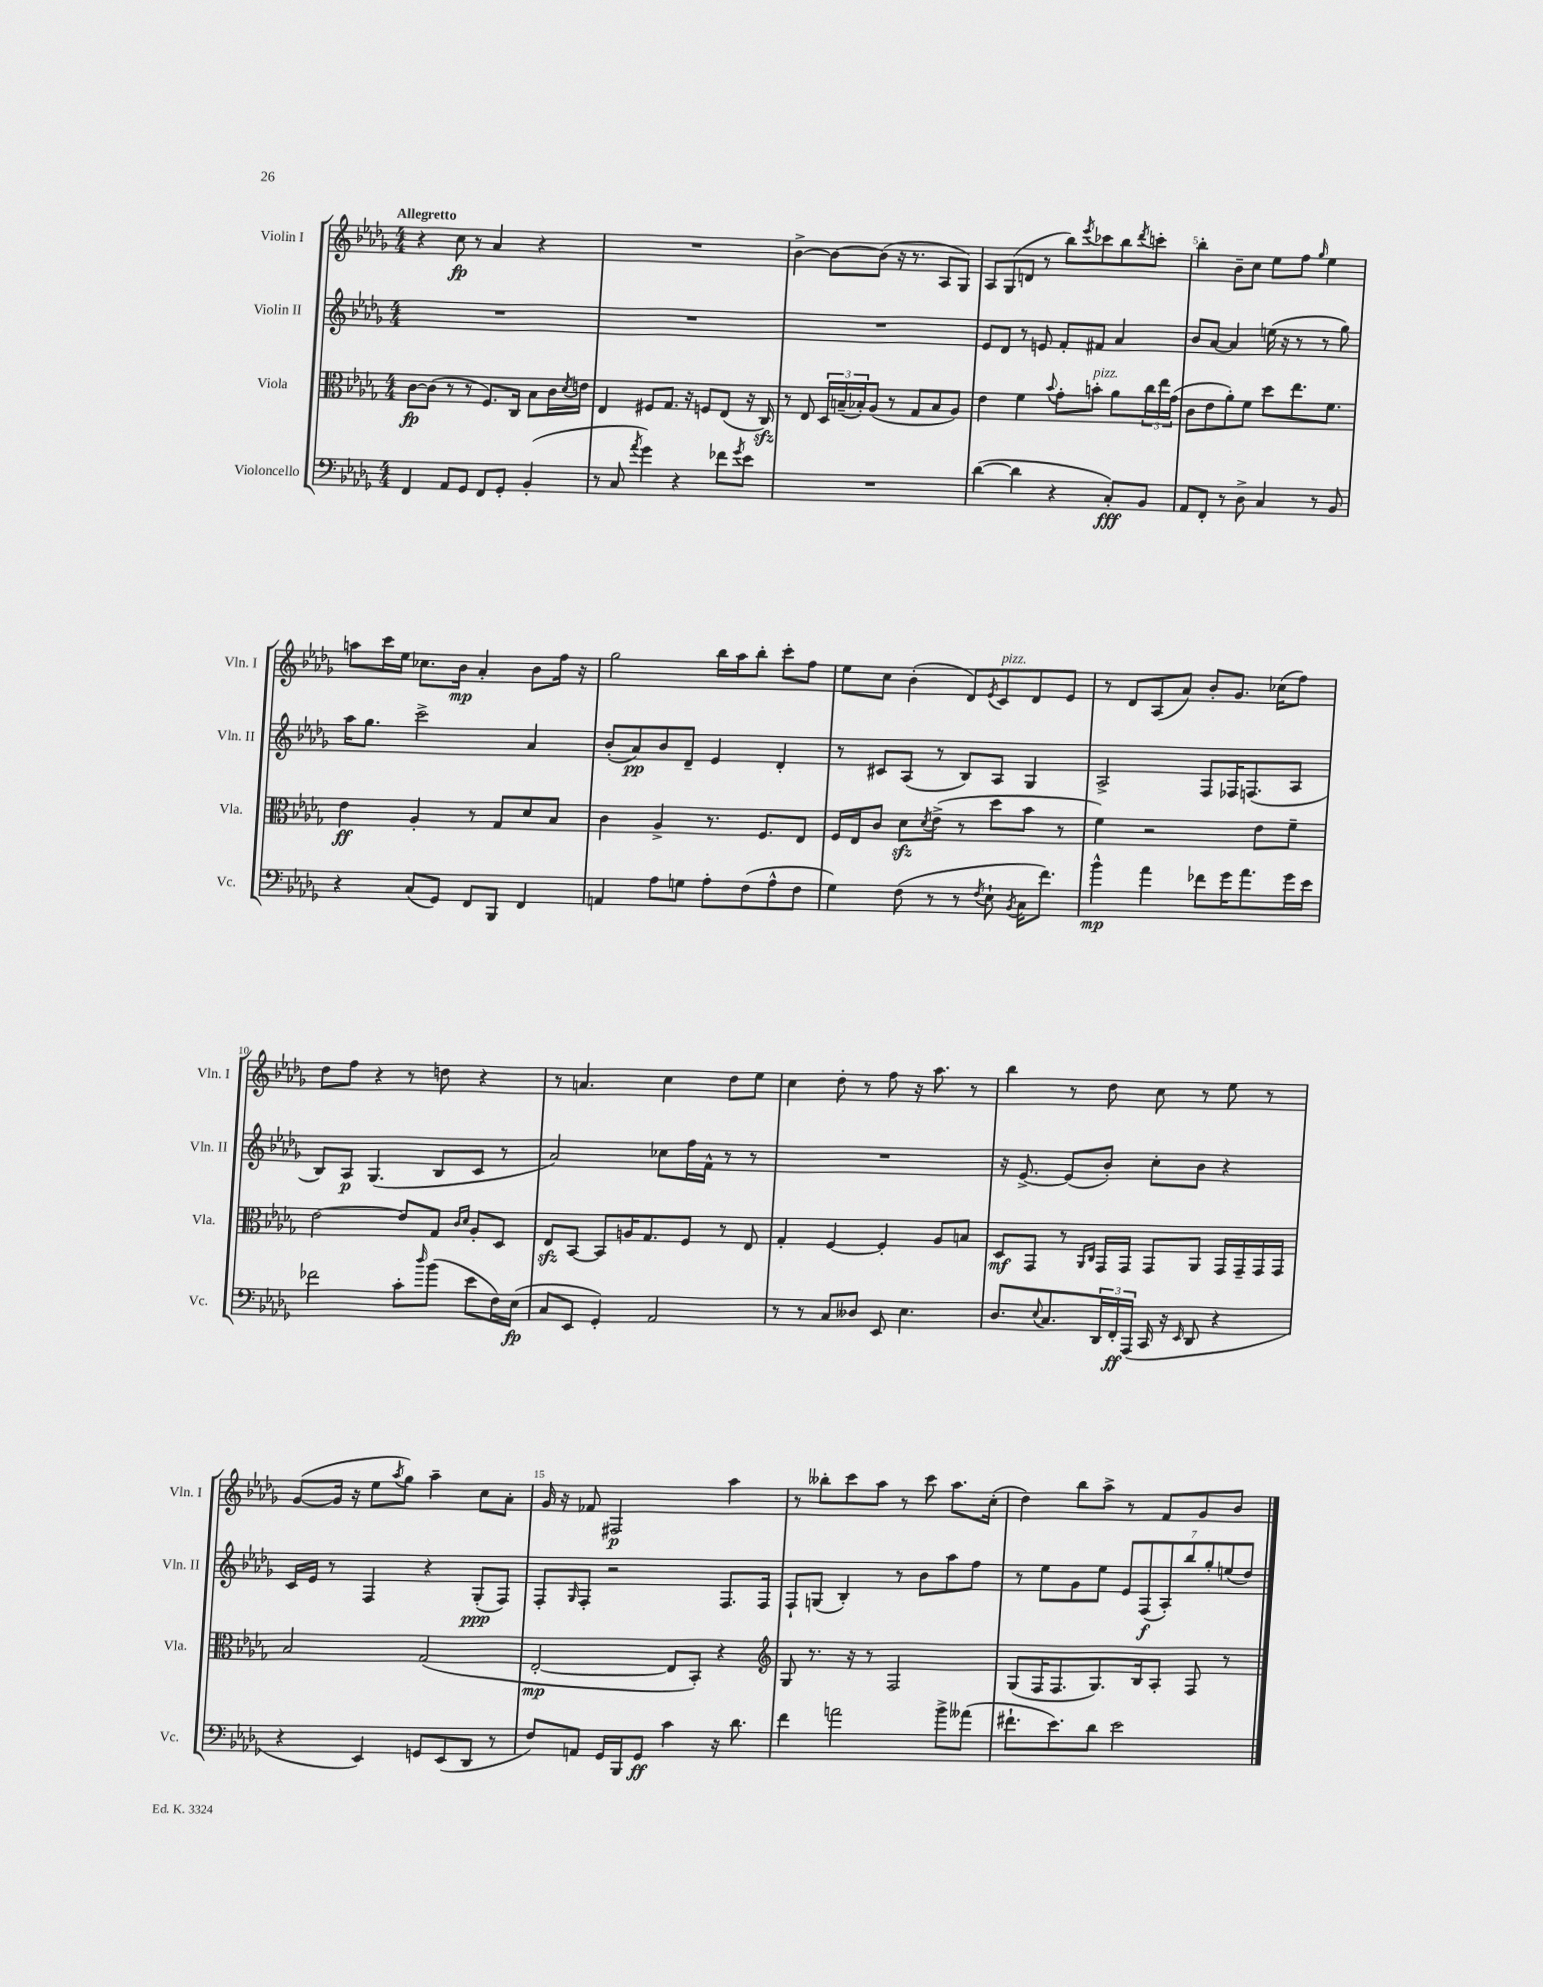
<<
\new StaffGroup <<
\new Staff = "s0" \with { instrumentName = "Violin I" shortInstrumentName = "Vln. I" } {
    \clef treble \key des \major \numericTimeSignature \time 4/4 \tempo "Allegretto"
    r4 c''8\fp r8 aes'4 r4 |
    R1 |
    bes'4~-> bes'8~ bes'8( r16 r8. aes8 ges8) |
    aes8 ges8( d'8 r8 bes''8) \acciaccatura { ees'''8 } ces'''8 bes''8 \acciaccatura { des'''8 } c'''8-. |
    bes''4-. bes'8-- c''8 ees''8 f''8 \grace { ges''16 } ees''4 |
    a''8 c'''16 ees''16 ces''8. bes'16\mp aes'4-. bes'8 f''16 r16 |
    ges''2 bes''16 aes''16 bes''8-. c'''8-. f''8 |
    ees''8 c''8 bes'4-.( des'8) \acciaccatura { ees'8 } c'8^\markup { \italic "pizz." } des'8 ees'8 |
    r8 des'8 aes8( aes'8) bes'8-. ges'8. ces''16( f''8) |
    des''8 f''8 r4 r8 d''8 r4 |
    r8 a'4. c''4 des''8 ees''8 |
    c''4 des''8-. r8 f''8 r16 aes''8. r8 |
    bes''4 r8 des''8 c''8 r8 ees''8 r8 |
    ges'8~( ges'16 r16 ees''8 \acciaccatura { aes''8 } ges''8) aes''4-- c''8 aes'8-. |
    ges'16 r16 fes'8 fis2\p aes''4 |
    r8 beses''8-. c'''8 aes''8 r8 c'''8 aes''8. c''16-.( |
    des''4) bes''8 aes''8-> r8 f'8 ges'8 bes'8 \bar "|." |
}
\new Staff = "s1" \with { instrumentName = "Violin II" shortInstrumentName = "Vln. II" } {
    \clef treble \key des \major \numericTimeSignature \time 4/4
    R1 |
    R1 |
    R1 |
    ees'8 des'8 r8 e'8 f'8-. fis'8 aes'4 |
    bes'8 aes'8~ aes'4 e''16( r16 r8 r8 ges''8) |
    aes''16 ges''8. c'''2-> aes'4 |
    bes'8-.( aes'8\pp) bes'8 des'8-- ees'4 des'4-. |
    r8 cis'8 aes8( r8 bes8) aes8 ges4 |
    aes2-> f8 fes16 f8.( aes8 |
    bes8) aes8\p ges4.( bes8 c'8 r8 |
    aes'2) ces''8 f''16 f'16-^ r8 r8 |
    R1 |
    r16 ees'8.~-> ees'8( bes'8-.) c''8-. bes'8 r4 |
    c'16 ees'16 r8 f4 r4 ges8-.\ppp( f8) |
    f8-. \grace { ges16 } f8-. r2 f8. f16 |
    f8-! g8( bes4-.) r8 bes'8 aes''8 f''8 |
    r8 ees''8 ges'8 ees''8 \tuplet 7/4 { ees'8 f8\f( aes8-.) bes''8 ges''8-. e''8( des''8) } \bar "|." |
}
\new Staff = "s2" \with { instrumentName = "Viola" shortInstrumentName = "Vla." } {
    \clef alto \key des \major \numericTimeSignature \time 4/4
    c'8~\fp c'8( r8 r8 f8.) c16 bes8 c'16 \acciaccatura { des'8 } e'16 |
    ees4 fis8 ges8. r16 f8 ees8( r16 c16\sfz) |
    r8 ees8 \tuplet 3/2 { des16 b16--( bes16-.) } aes8( r8 ges8 bes8 aes8) |
    ees'4 f'4 \appoggiatura { bes'8 } ges'8-. b'8-.^\markup { \italic "pizz." } aes'8 \tuplet 3/2 { c''16 ees''16 ges'16( } |
    c'8 ees'8 aes'8-.) f'8 des''8 ees''8. f'8. |
    ees'4\ff aes4-. r8 ges8 des'8 bes8 |
    c'4 aes4-> r8. f8. ees8 |
    f16 ees16 c'8 des'8\sfz \acciaccatura { des'8 } ees'8->( r8 des''8 bes'8 r8 |
    f'4) r2 ees'8 f'8-- |
    ees'2~ ees'8 ges8 \grace { c'16 des'16 } aes8-. des8 |
    ees8\sfz bes,8~ bes,8 a16 ges8. f8 r8 ees8 |
    ges4-. f4~ f4-. aes8 b8 |
    des8\mf ges,8 r8 \grace { aes,16 c16 } ges,16 ges,16 ges,8 aes,8 ges,16 ges,16-- ges,16 ges,16 |
    bes2 ges2( |
    ees2~-.\mp ees8 bes,8-.) r4 |
    \clef treble ges8 r8. r16 r8 f2 |
    ges8( f16 f8. ges8.) bes16 aes8-. f8 r8 \bar "|." |
}
\new Staff = "s3" \with { instrumentName = "Violoncello" shortInstrumentName = "Vc." } {
    \clef bass \key des \major \numericTimeSignature \time 4/4
    f,4 aes,8 ges,8 f,8 ges,8-. bes,4-.( |
    r8 c8 \acciaccatura { aes'8 } ges'4) r4 fes'8 \acciaccatura { ges'8 } ees'8 |
    R1 |
    des'4~( des'4 r4 c8-.\fff) bes,8 |
    aes,8 f,8-. r8 des8-> c4 r8 bes,8 |
    r4 c8( ges,8) f,8 bes,,8 f,4 |
    a,4 aes8 g8 aes8-. f8( aes8-^ f8 |
    ges4) f8( r8 r8 \acciaccatura { f8 } ees8-! \acciaccatura { bes,8 } c16 f'8.) |
    bes'4-^\mp aes'4 fes'8 ges'16 aes'8. ges'16 ees'16 |
    fes'2 c'8-. \grace { des''16 } bes'8( ees'8 f16) ees16\fp( |
    c8 ees,8 ges,4-.) aes,2 |
    r8 r8 c8 deses8 ees,8 ees4. |
    des8. \appoggiatura { ees8 } c8. \tuplet 3/2 { des,16 f,16-.\ff aes,,16( } c,16 r16 \grace { ees,16 } des,8 r4 |
    r4 ees,4) g,8 ees,8( des,8 r8 |
    f8) a,8 ges,16 bes,,16 ges,8\ff c'4 r16 des'8. |
    f'4 a'2 bes'8-> aeses'8( |
    fis'8.-! ees'8.) des'8 ees'2 \bar "|." |
}
>>
>>
\layout { \context { \Score \override BarNumber.break-visibility = ##(#f #t #t) barNumberVisibility = #(every-nth-bar-number-visible 5) } }
